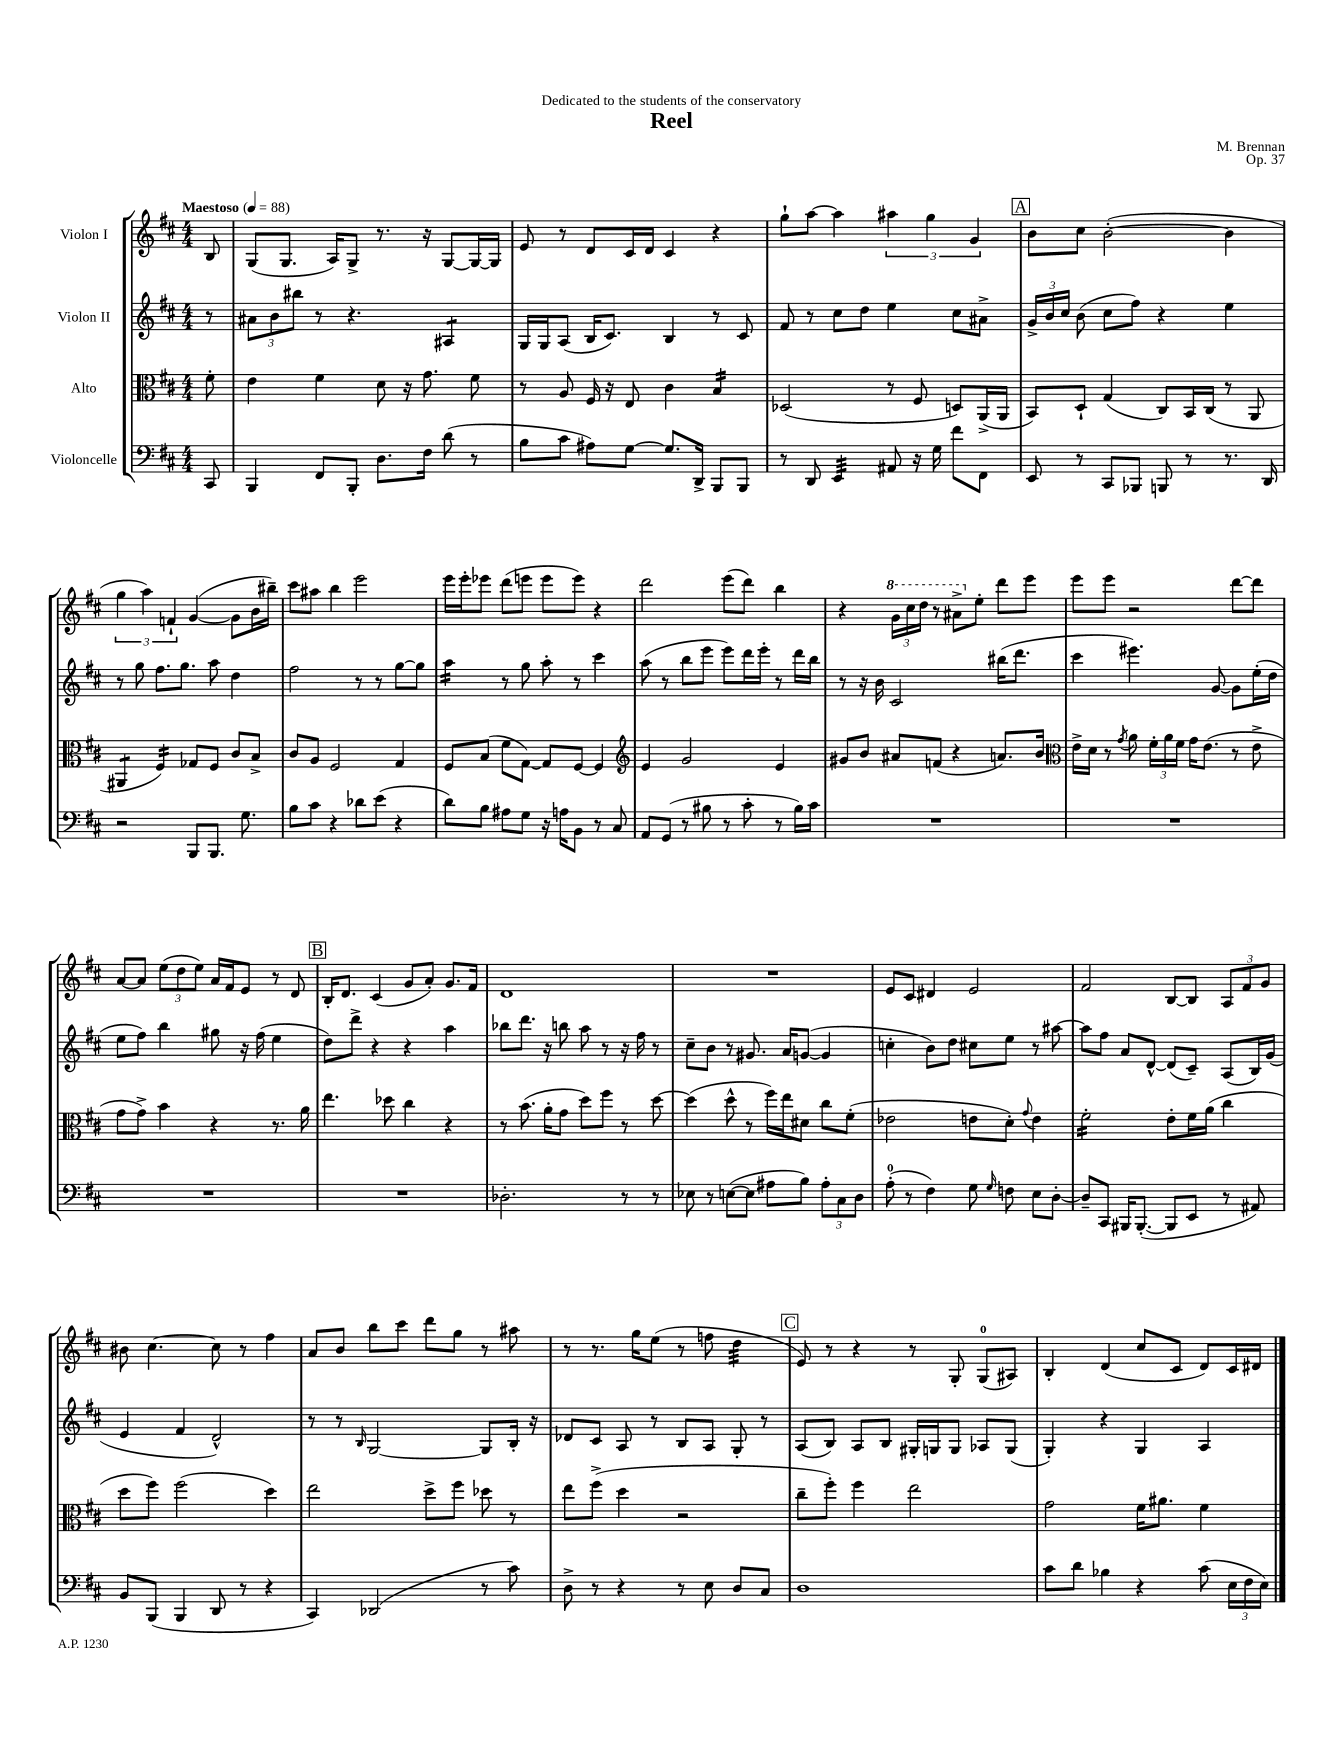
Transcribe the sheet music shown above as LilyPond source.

\header { title = "Reel" composer = "M. Brennan" dedication = "Dedicated to the students of the conservatory" opus = "Op. 37" }
<<
\new StaffGroup <<
\new Staff = "s0" \with { instrumentName = "Violon I" } {
    \clef treble \key d \major \numericTimeSignature \time 4/4 \partial 8 \tempo "Maestoso" 4 = 88
    \autoBeamOff b8 |
    g8[( g8.] a16[) g8]-> r8. r16 g8[~ g16~ g16] |
    e'8 r8 d'8[ cis'16 d'16] cis'4 r4 |
    g''8[-! a''8]~ a''4 \tuplet 3/2 { ais''4 g''4 g'4 } |
    \mark \markup { \box "A" } b'8[ cis''8] b'2~-.( b'4 |
    \tuplet 3/2 { g''4 a''4) f'4-! } g'4~( g'8[ b'16 bis''16]--) |
    cis'''8[ ais''8] b''4 e'''2 |
    e'''16[ e'''16-. ees'''8] d'''8[( e'''8] e'''8[ e'''8]) r4 |
    d'''2 e'''8[( d'''8]) b''4 |
    r4 \tuplet 3/2 { \ottava #1 g''16[ cis'''16 d'''16] } r8 ais''8[-> \ottava #0 e''8]-. d'''8[ e'''8] |
    e'''8[ e'''8] r2 d'''8[~ d'''8] |
    a'8[~ a'8] \tuplet 3/2 { e''8[( d''8 e''8]) } a'16[ fis'16 e'8] r8 d'8 |
    \mark \markup { \box "B" } b16[-. d'8.] cis'4( g'8[ a'8]-.) g'8.[ fis'16] |
    d'1 |
    R1 |
    e'8[ cis'8] dis'4 e'2 |
    fis'2 b8[~ b8] \tuplet 3/2 { a8[ fis'8 g'8] } |
    bis'8 cis''4.~ cis''8 r8 fis''4 |
    a'8[ b'8] b''8[ cis'''8] d'''8[ g''8] r8 ais''8 |
    r8 r8. g''16[ e''8]( r8 f''8 d''4:32 |
    \mark \markup { \box "C" } e'8) r8 r4 r8 g8-. g8[-0( ais8]) |
    b4-. d'4( cis''8[ cis'8] d'8[) cis'16 dis'16] \bar "|." |
}
\new Staff = "s1" \with { instrumentName = "Violon II" } {
    \clef treble \key d \major \numericTimeSignature \time 4/4 \partial 8
    \autoBeamOff r8 |
    \tuplet 3/2 { ais'8[ b'8 bis''8] } r8 r4. ais4:8 |
    g16[ g16 a8]( b16[ cis'8.]) b4 r8 cis'8 |
    fis'8 r8 cis''8[ d''8] e''4 cis''8[ ais'8]-> |
    \mark \markup { \box "A" } \tuplet 3/2 { g'16[-> b'16 cis''16] } b'8( cis''8[ fis''8]) r4 e''4 |
    r8 g''8 fis''8.[ g''8.] a''8 d''4 |
    fis''2 r8 r8 g''8[~ g''8] |
    a''4:16 r8 g''8 a''8-. r8 cis'''4 |
    a''8( r8 b''8[ e'''8] e'''8[) d'''16 e'''16]-. r8 d'''16[ b''16] |
    r8 r16 b'16 cis'2 bis''16[( d'''8.] |
    cis'''4 eis'''4.) g'8~ g'8[ e''16-.( d''16] |
    e''8[ fis''8]) b''4 gis''8 r16 fis''16( e''4 |
    \mark \markup { \box "B" } d''8[) d'''8]-> r4 r4 a''4 |
    bes''8[ d'''8.] r16 b''8 a''8 r8 r16 fis''16 r8 |
    cis''8[-- b'8] r8 gis'8. a'16[ g'8]~( g'4 |
    c''4-. b'8[) d''8] cis''8[ e''8] r8 ais''8~ |
    ais''8[ fis''8] a'8[ d'8]~-^ d'8[( cis'8]--) a8[( b16) g'16]( |
    e'4 fis'4 d'2-^) |
    r8 r8 \grace { b16 } g2~ g8[ b16]-. r16 |
    des'8[ cis'8] a8 r8 b8[ a8] g8-. r8 |
    \mark \markup { \box "C" } a8[( b8]) a8[ b8] gis16[-. g16 g8] aes8[ g8]( |
    g4-.) r4 g4 a4 \bar "|." |
}
\new Staff = "s2" \with { instrumentName = "Alto" } {
    \clef alto \key d \major \numericTimeSignature \time 4/4 \partial 8
    \autoBeamOff fis'8-. |
    e'4 fis'4 d'8 r16 g'8. fis'8 |
    r8 a8 fis16 r16 e8 cis'4 b4:16 |
    des2( r8 fis8 d8[) a,16->( a,16] |
    \mark \markup { \box "A" } b,8[) d8]-! g4( cis8[) b,16 cis16]( r8 a,8 |
    ais,4:8 fis4:16) ges8[ fis8] cis'8[ b8]-> |
    cis'8[ a8] fis2 g4 |
    fis8[ b8]( fis'8[ g8]~) g8[ fis8]~ fis4 |
    \clef treble e'4 g'2 e'4 |
    gis'8[ b'8] ais'8[ f'8]( r4 a'8.[) b'16] |
    \clef alto e'16[-> d'16] r8 \acciaccatura { g'8 } a'8 \tuplet 3/2 { fis'16[-. a'16 fis'16] } g'16[ e'8.]( r8 e'8-> |
    g'8[ g'8]->) b'4 r4 r8. a'16 |
    \mark \markup { \box "B" } e''4. des''8 cis''4 r4 |
    r8 b'8.( a'16[-. g'8] d''8[) fis''8] r8 d''8~ |
    d''4( d''8-^ r8 fis''16[) e''16 dis'8] cis''8[ fis'8]-.( |
    ees'2 e'8[ d'8]-.) \appoggiatura { g'8 } e'4 |
    fis'2:16-. e'8[-. fis'16 a'16]( cis''4 |
    d''8[ fis''8]) fis''2( d''4) |
    e''2 d''8[-> fis''8] des''8 r8 |
    e''8[ fis''8]->( d''4 r2 |
    \mark \markup { \box "C" } cis''8[-- fis''8]-.) fis''4 e''2 |
    g'2 fis'16[ ais'8.] fis'4 \bar "|." |
}
\new Staff = "s3" \with { instrumentName = "Violoncelle" } {
    \clef bass \key d \major \numericTimeSignature \time 4/4 \partial 8
    \autoBeamOff cis,8 |
    b,,4 fis,8[ b,,8]-. d8.[ fis16] d'8( r8 |
    b8[ cis'8] ais8[) g8]~ g8.[ d,16]-> b,,8[ b,,8] |
    r8 d,8 e,4:32 ais,8 r16 g16 fis'8[ fis,8] |
    \mark \markup { \box "A" } e,8 r8 cis,8[ bes,,8] b,,8 r8 r8. d,16 |
    r2 b,,8[ b,,8.] g8. |
    b8[ cis'8] r4 des'8[ e'8]( r4 |
    d'8[) b8] ais8[ g8] r16 a16[ b,8] r8 cis8 |
    a,8[ g,8]( r8 bis8 r8 cis'8-. r8 bis16[) cis'16] |
    R1 |
    R1 |
    R1 |
    \mark \markup { \box "B" } R1 |
    des2.-. r8 r8 |
    ees8 r8 e8[~( e8] ais8[ b8]) \tuplet 3/2 { ais8[-. cis8 d8] } |
    a8-0-.( r8 fis4) g8 \grace { g16 } f8 e8[ d8]~-. |
    d8[-- cis,8] bis,,16[ bis,,8.]~-.( bis,,8[ e,8] r8 ais,8) |
    b,8[ b,,8]( b,,4 d,8 r8 r4 |
    cis,4) des,2( r8 cis'8) |
    d8-> r8 r4 r8 e8 d8[ cis8] |
    \mark \markup { \box "C" } d1 |
    cis'8[ d'8] bes4 r4 cis'8( \tuplet 3/2 { e16[ fis16 e16]) } \bar "|." |
}
>>
>>
\layout { \context { \Score \remove "Bar_number_engraver" } }
